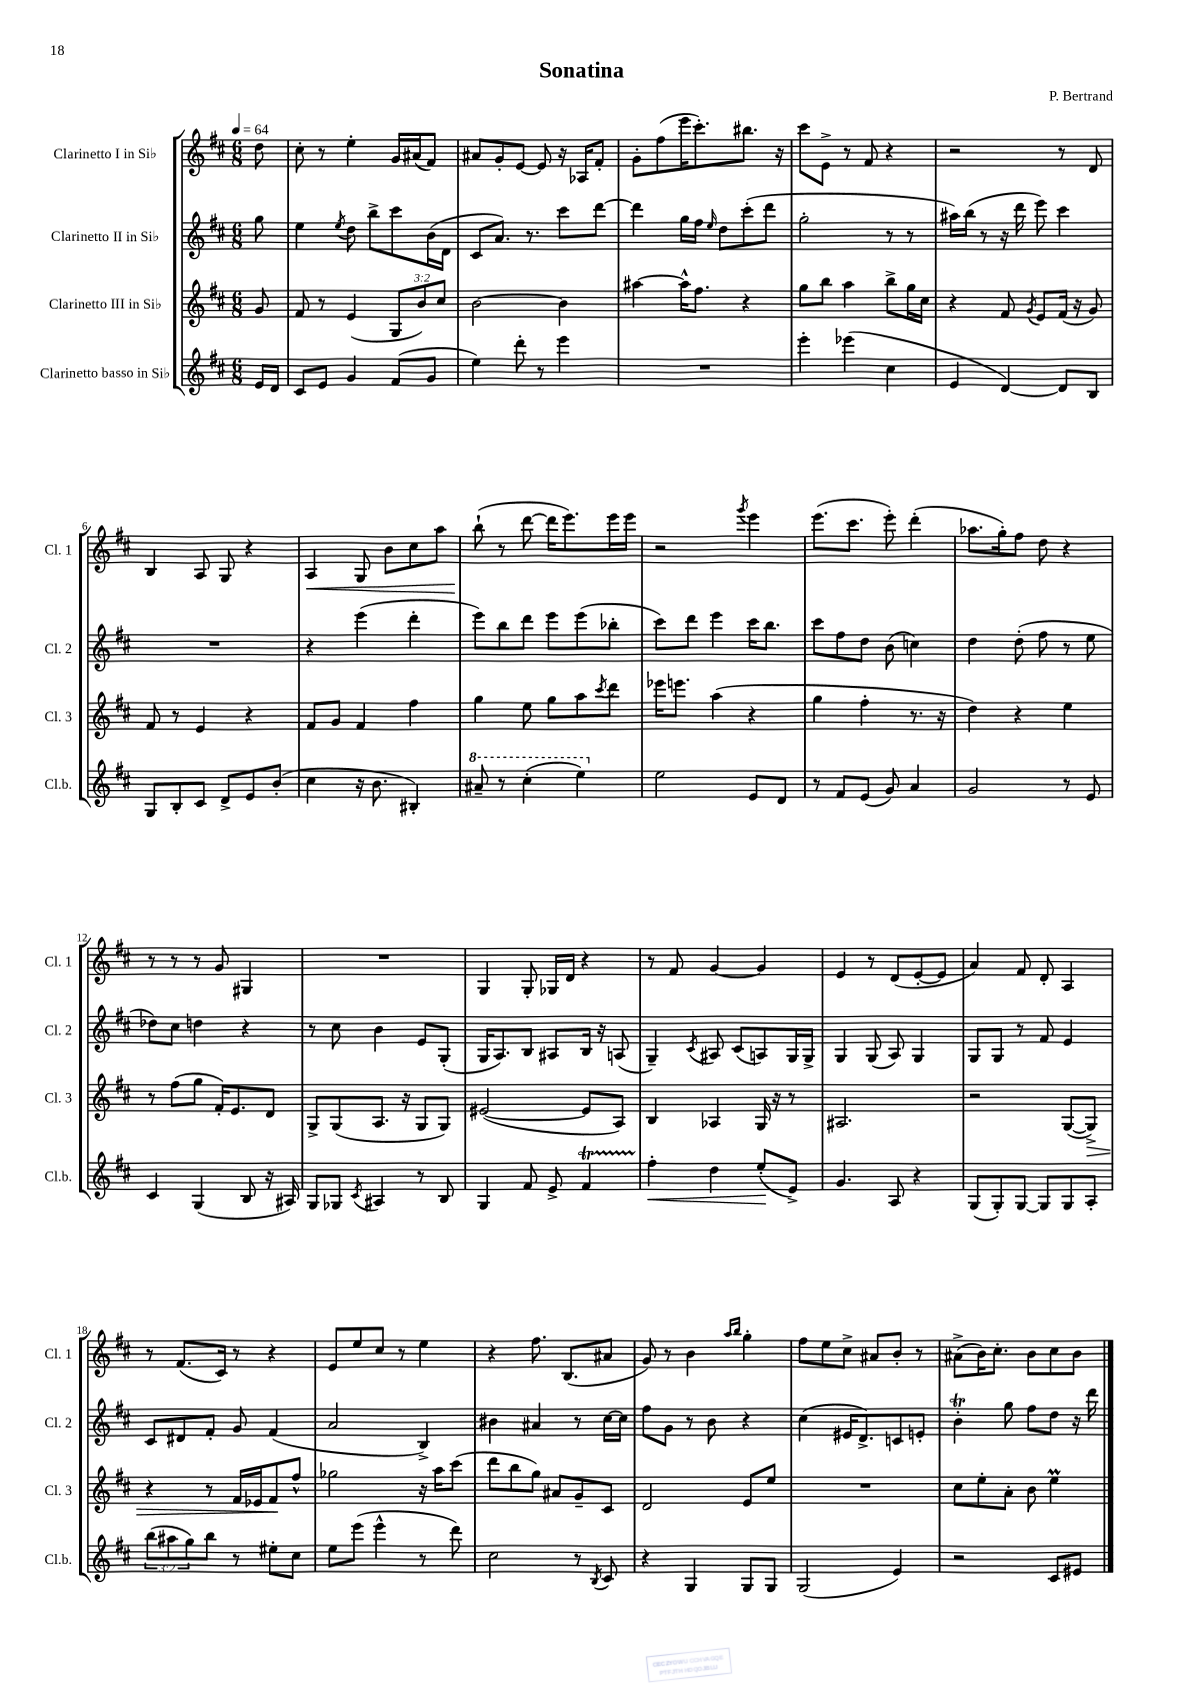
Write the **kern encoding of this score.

**kern	**dynam	**kern	**dynam	**kern	**kern	**dynam
*part4	*part4	*part3	*part3	*part2	*part1	*part1
*staff4	*staff4	*staff3	*staff3	*staff2	*staff1	*staff1
*I"Clarinetto basso in Si♭	*	*I"Clarinetto III in Si♭	*	*I"Clarinetto II in Si♭	*I"Clarinetto I in Si♭	*
*I'Cl.b.	*	*I'Cl. 3	*	*I'Cl. 2	*I'Cl. 1	*
*clefG2	*	*clefG2	*	*clefG2	*clefG2	*
*k[f#c#]	*	*k[f#c#]	*	*k[f#c#]	*k[f#c#]	*
*M6/8	*	*M6/8	*	*M6/8	*M6/8	*
*MM64	*	*MM64	*	*MM64	*MM64	*
=	=	=	=	=	=	=
16e/LL	.	8g/	.	8gg\	8dd\	.
16d/JJ	.	.	.	.	.	.
=1	=1	=1	=1	=1	=1	=1
8c#/L	.	8f#/	.	4ee\	8cc#'\	.
8e/J	.	8r	.	.	8r	.
.	.	.	.	8qee/	.	.
4g/	.	(4e/	.	8dd\	4ee'\	.
.	.	.	.	8bb^\L	.	.
(8f#/L	.	12G/L	.	8ccc#\	16g/LL	.
.	.	.	.	.	(16a#X/J	.
.	.	12b/)	.	.	.	.
8g/J	.	.	.	(16b\L	8f#/J)	.
.	.	12cc#/J	.	.	.	.
.	.	.	.	16d\JJ	.	.
=2	=2	=2	=2	=2	=2	=2
4ee\)	.	[2b\	.	8c#/L	8a#X/L	.
.	.	.	.	8.a/J)	8g'/	.
8ddd'\	.	.	.	.	[8e/J	.
.	.	.	.	8.r	.	.
8r	.	.	.	.	8e/]	.
4eee\	.	4b\]	.	8ccc#\L	16r	.
.	.	.	.	.	16A-X/KL	.
.	.	.	.	[8ddd\J	8f#'/J	.
=3	=3	=3	=3	=3	=3	=3
2.r	.	[4aa#X\	.	4ddd\]	8g'\L	.
.	.	.	.	.	(8ff#\	.
.	.	16aa#^^\KL]	.	16gg\LL	16eee\K	.
.	.	8.ff#\J	.	16ff#\JJ	8.ccc#'\)	.
.	.	.	.	16qqee/	.	.
.	.	.	.	8dd\L	.	.
.	.	4r	.	(8ccc#'\	8.bb#X\J	.
.	.	.	.	8ddd\J	.	.
.	.	.	.	.	16r	.
=4	=4	=4	=4	=4	=4	=4
4eee'\	.	8gg\L	.	2gg'\	8ccc#\L	.
.	.	8bb\J	.	.	8e^\J	.
(4eee-X\	.	4aa\	.	.	8r	.
.	.	.	.	.	8f#/	.
4cc#\	.	8bb^\L	.	8r	4r	.
.	.	16gg\L	.	8r	.	.
.	.	16cc#\JJ	.	.	.	.
=5	=5	=5	=5	=5	=5	=5
4e/	.	4r	.	16aa#X\LL)	2r	.
.	.	.	.	(16bb\JJ	.	.
.	.	.	.	8r	.	.
[4d/)	.	8f#/	.	16r	.	.
.	.	.	.	16ddd\	.	.
.	.	8qg/	.	.	.	.
.	.	8e/L	.	8eee\)	.	.
8d/L]	.	(16f#/Jk	.	4ccc#\	8r	.
.	.	16r	.	.	.	.
8B/J	.	8g/)	.	.	8d/	.
!!LO:LB:g=z
=6	=6	=6	=6	=6	=6	=6
8G/L	.	8f#/	.	2.r	4B/	.
8B'/	.	8r	.	.	.	.
8c#/J	.	4e/	.	.	8A/	.
8d^/L	.	.	.	.	8G/	.
8e/	.	4r	.	.	4r	.
(8b'/J	.	.	.	.	.	.
=7	=7	=7	=7	=7	=7	=7
!	!	!	!	!	!	!LO:HP:b
4cc#\	.	8f#/L	.	4r	4A/	<
.	.	8g/J	.	.	.	.
16r	.	4f#/	.	(4eee\	8G/	.
8.b\	.	.	.	.	.	.
.	.	.	.	.	8b\L	.
4B#X'/)	.	4ff#\	.	4ddd'\	8cc#\	.
.	.	.	.	.	8aa\J	.
=8	=8	=8	=8	=8	=8	=8
*8va	*	*	*	*	*	*
8aa#X~/	.	4gg\	.	8eee\L)	(8bb`\	.
8r	.	.	.	8bb\	8r	[
(4ccc#'\	.	8ee\	.	8ddd\J	[8ddd\	.
.	.	8gg\L	.	8eee\L	16ddd\KL]	.
.	.	.	.	.	8.eee\)	.
4eee\)	.	8aa\	.	(8eee\	.	.
.	.	8qccc#/	.	.	.	.
.	.	8ddd\J	.	8bb-X'\J	16eee\L	.
.	.	.	.	.	16eee\JJ	.
=9	=9	=9	=9	=9	=9	=9
*X8va	*	*	*	*	*	*
2ee\	.	16eee-X\KL	.	8ccc#\L)	2r	.
.	.	8.eeen\J	.	.	.	.
.	.	.	.	8ddd\J	.	.
.	.	(4aa\	.	4eee\	.	.
.	.	.	.	.	8qggg/	.
8e/L	.	4r	.	16ccc#\KL	4eee\	.
.	.	.	.	8.bb\J	.	.
8d/J	.	.	.	.	.	.
=10	=10	=10	=10	=10	=10	=10
8r	.	4gg\	.	8ccc#\L	(8.eee\L	.
8f#/L	.	.	.	8ff#\	.	.
.	.	.	.	.	8.ccc#\J	.
(8e/J	.	4ff#'\	.	8dd\J	.	.
8g/)	.	.	.	(8b\	8eee'\)	.
4a/	.	8.r	.	4ccn\)	(4ddd'\	.
.	.	16r	.	.	.	.
=11	=11	=11	=11	=11	=11	=11
2g/	.	4dd\)	.	4dd\	8.aa-X\L	.
.	.	.	.	.	16gg'\k)	.
.	.	4r	.	(8dd'\	8ff#\J	.
.	.	.	.	8ff#\	8dd\	.
8r	.	4ee\	.	8r	4r	.
8e/	.	.	.	8ee\	.	.
!!LO:LB:g=z
=12	=12	=12	=12	=12	=12	=12
4c#/	.	8r	.	8dd-X\L)	8r	.
.	.	(8ff#\L	.	8cc#\J	8r	.
(4G/	.	8gg\J	.	4ddn\	8r	.
.	.	16f#'/KL)	.	.	8g/	.
.	.	8.e/	.	.	.	.
8B/	.	.	.	4r	4G#X/	.
16r	.	8d/J	.	.	.	.
16A#X/)	.	.	.	.	.	.
=13	=13	=13	=13	=13	=13	=13
8G/L	.	8G^/L	.	8r	2.r	.
8G-X/J	.	(8G/	.	8cc#\	.	.
8qc#/	.	.	.	.	.	.
4A#X/	.	8.A/J	.	4b\	.	.
.	.	16r	.	.	.	.
8r	.	8G/L	.	8e/L	.	.
8B/	.	8G/J)	.	(8G'/J	.	.
=14	=14	=14	=14	=14	=14	=14
4G/	.	([2e#X/	.	16G/KL	4G/	.
.	.	.	.	8.A/)	.	.
8f#/	.	.	.	8B/J	8G'/	.
8e^/	.	.	.	8A#X/L	16G-X/LL	.
.	.	.	.	.	16d/JJ	.
4f#t/	.	8e#/L]	.	16B/Jk	4r	.
.	.	.	.	16r	.	.
.	.	8A/J)	.	(8An/	.	.
=15	=15	=15	=15	=15	=15	=15
!	!LO:HP:b	!	!	!	!	!
4ff#'\	<	4B/	.	4G~/)	8r	.
.	.	.	.	.	8f#/	.
.	.	.	.	8qc#/	.	.
4dd\	.	4A-X/	.	8A#X/	[4g/	.
.	.	.	.	(8c#/L	.	.
(8ee'/L	.	16G/	.	8An/)	4g/]	.
.	.	16r	.	.	.	.
8e^/J)	[	8r	.	16G/L	.	.
.	.	.	.	16G^/JJ	.	.
=16	=16	=16	=16	=16	=16	=16
4.g/	.	2.A#X/	.	4G/	4e/	.
.	.	.	.	(8G/	8r	.
8A/	.	.	.	8A/)	(8d/L	.
4r	.	.	.	4G/	[8e'/	.
.	.	.	.	.	8e/J]	.
=17	=17	=17	=17	=17	=17	=17
(8G/L	.	2r	.	8G/L	4a/)	.
8G'/)	.	.	.	8G/J	.	.
[8G/J	.	.	.	8r	8f#/	.
8G/L]	.	.	.	8f#/	8d'/	.
8G/	.	([8G/L	.	4e/	4A/	.
!	!	!	!LO:HP:b	!	!	!
8A'/J	.	8G^/J])	>	.	.	.
!!LO:LB:g=z
=18	=18	=18	=18	=18	=18	=18
(12bb\L	.	4r	.	8c#/L	8r	.
12aa#X\	.	.	.	.	.	.
.	.	.	.	8d#X/	(8.f#/L	.
12gg\)	.	.	.	.	.	.
8bb\J	.	8r	.	8f#'/J	.	.
.	.	.	.	.	16c#/Jk)	.
8r	.	16f#/LL	.	8g/	8r	.
.	.	16e-X/J	.	.	.	.
8ee#X'\L	.	8f#/	.	(4f#/	4r	.
8cc#\J	.	8ff#^^/J	]	.	.	.
=19	=19	=19	=19	=19	=19	=19
8ee\L	.	2gg-X\	.	2a/	8e/L	.
(8eee\J	.	.	.	.	8ee/	.
4eee^^\	.	.	.	.	8cc#/J	.
.	.	.	.	.	8r	.
8r	.	16r	.	4B^/)	4ee\	.
.	.	16aa\KL	.	.	.	.
8ddd\)	.	(8ccc#\J	.	.	.	.
=20	=20	=20	=20	=20	=20	=20
2cc#\	.	8ddd\L	.	4b#X\	4r	.
.	.	8bb\	.	.	.	.
.	.	8gg\J)	.	4a#X/	8.ff#\	.
.	.	8a#X/L	.	.	.	.
.	.	.	.	.	(8.B/L	.
8r	.	8g~/	.	8r	.	.
8qB/	.	.	.	.	.	.
8c#/	.	8c#/J	.	[16cc#\LL	8a#X/J	.
.	.	.	.	16cc#\JJ]	.	.
=21	=21	=21	=21	=21	=21	=21
4r	.	2d/	.	8ff#\L	8g/)	.
.	.	.	.	8g\J	8r	.
4G/	.	.	.	8r	4b\	.
.	.	.	.	8b\	.	.
.	.	.	.	.	16qqaa/LL	.
.	.	.	.	.	16qqbb/JJ	.
8G/L	.	8e/L	.	4r	4gg'\	.
8G/J	.	8ee/J	.	.	.	.
=22	=22	=22	=22	=22	=22	=22
(2G/	.	2.r	.	(4cc#\	8ff#\L	.
.	.	.	.	.	8ee\	.
.	.	.	.	16e#X/KL	8cc#^\J	.
.	.	.	.	8.d^/)	.	.
.	.	.	.	.	8a#X/L	.
4e/)	.	.	.	8cn/	8b'/J	.
.	.	.	.	8en'/J	8r	.
=23	=23	=23	=23	=23	=23	=23
2r	.	8cc#\L	.	4bT'\	(8a#X^\L	.
.	.	8ee'\	.	.	16b\K)	.
.	.	.	.	.	8.cc#'\J	.
.	.	8a'\J	.	8gg\	.	.
.	.	8b\	.	8ff#\L	8b\L	.
8c#/L	.	4eeM\	.	8dd\J	8cc#\	.
8e#X/J	.	.	.	16r	8b\J	.
.	.	.	.	16ddd\	.	.
==	==	==	==	==	==	==
*-	*-	*-	*-	*-	*-	*-
